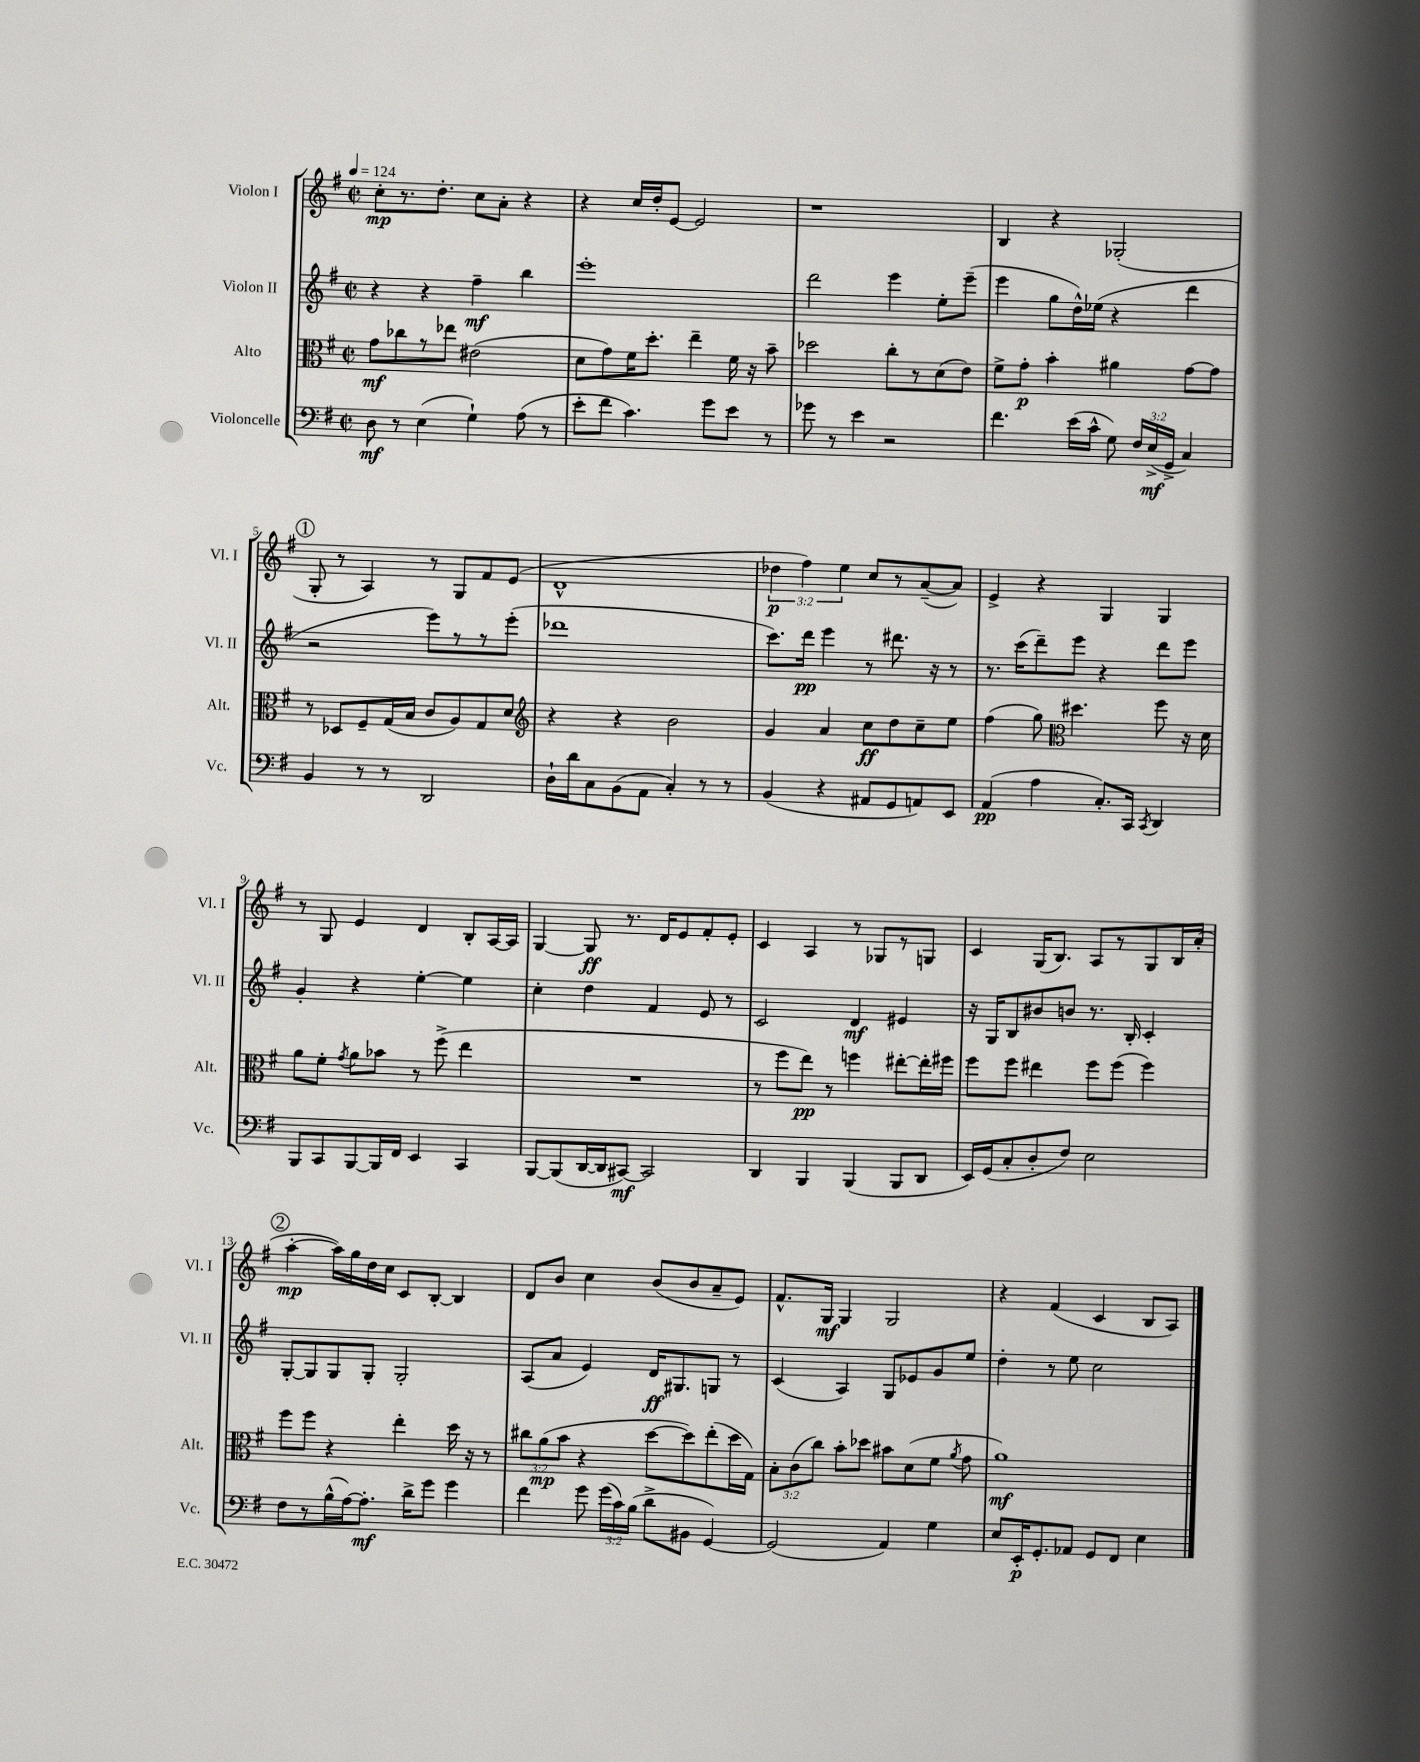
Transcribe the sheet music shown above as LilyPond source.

<<
\new StaffGroup <<
\new Staff = "s0" \with { instrumentName = "Violon I" shortInstrumentName = "Vl. I" } {
    \clef treble \key g \major \defaultTimeSignature \time 2/2 \override Staff.TupletNumber.text = #tuplet-number::calc-fraction-text \tempo 4 = 124
    \autoBeamOff c''8[-.\mp r8. d''8.]-. c''8[ a'8]-. r4 |
    r4 c''16[ d''16-. e'8]~ e'2 |
    r1 |
    b4 r4 ges2-.( |
    \mark \markup { \circle "1" } g8-. r8 a4) r8 g8[ fis'8 e'8]( |
    d'1-^ |
    \tuplet 3/2 { des''4\p fis''4) e''4 } c''8[ r8 a'8~--( a'8]) |
    e'4-> r4 g4 g4 |
    r8 g8 e'4 d'4 b8[-. a16~ a16] |
    g4~ g8\ff r8. d'16[ e'8 fis'8-. e'8]-. |
    c'4 a4 r8 ges8[ r8 g8] |
    c'4 g16[( b8.]) a8[ r8 g8 b16 a'16]-.( |
    \mark \markup { \circle "2" } a''4~-.\mp a''16[) g''16 d''16 c''16] c'8[ b8]~-. b4 |
    d'8[ b'8] c''4 b'8[( b'8 a'8-- e'8]) |
    fis'8.[-^ g16]\mf g4 g2 |
    r4 fis'4( c'4 b8[ a8]) \bar "|." |
}
\new Staff = "s1" \with { instrumentName = "Violon II" shortInstrumentName = "Vl. II" } {
    \clef treble \key g \major \defaultTimeSignature \time 2/2
    \autoBeamOff r4 r4 fis''4--\mf b''4 |
    e'''1-. |
    d'''2 e'''4 e''8[-. e'''8]--( |
    e'''4 g''8[ d''16-^) ees''16]( r4 d'''4 |
    \mark \markup { \circle "1" } r2 e'''8[) r8 r8 e'''8]-.( |
    des'''1 |
    c'''8.[) d'''16]\pp e'''4 r8 dis'''8. r16 r8 |
    r8. c'''16[( d'''8--) e'''8] r4 d'''8[ e'''8] |
    g'4-. r4 e''4~-. e''4 |
    c''4-. d''4 fis'4 e'8 r8 |
    c'2 d'4\mf eis'4 |
    r16 g16[ b8 bis'8 b'8] r8. b16-. c'4-. |
    \mark \markup { \circle "2" } g8[~-. g8 g8 g8]-. g2-. |
    a8[( a'8] e'4) d'16[\ff gis8. g8] r8 |
    c'4( a4) g8[ ees'8 g'8 e''8] |
    d''4-. r8 e''8 c''2 \bar "|." |
}
\new Staff = "s2" \with { instrumentName = "Alto" shortInstrumentName = "Alt." } {
    \clef alto \key g \major \defaultTimeSignature \time 2/2 \override Staff.TupletNumber.text = #tuplet-number::calc-fraction-text
    \autoBeamOff g'8[\mf ces''8 r8 ees''8] eis'2( |
    d'8[ g'8) fis'16 d''8.]-. e''4-- fis'16 r16 b'8-- |
    des''2 c''8[-. r8 d'8( e'8]) |
    fis'8[-> g'8]-.\p b'4-. ais'4 g'8[~ g'8] |
    \mark \markup { \circle "1" } r8 des8[ fis8-- g16( b16] c'8[ a8) g8 d'8] |
    \clef treble r4 r4 b'2 |
    g'4 a'4 c''8[\ff d''8 c''8-- e''8] |
    fis''4( g''8) \clef alto dis''4. fis''8 r16 d'16 |
    a'8[ fis'8]-. \acciaccatura { g'8 } a'8[ bes'8] r8 fis''8->( e''4 |
    R1 |
    r8 fis''8[ e''8]\pp) r8 f''4 eis''8[~-. eis''16-. fis''16] |
    fis''8[ fis''8] eis''4 fis''8[ fis''8]( fis''4) |
    \mark \markup { \circle "2" } fis''8[ fis''8] r4 e''4-. d''16 r16 r8 |
    \tuplet 3/2 { cis''8[ a'8\mp( b'8] } r4 d''8[~ d''8) e''8-.( d''16 g16]) |
    \tuplet 3/2 { b8[-. c'8( c''8]) } b'8[-. des''8] bis'8[ d'8( fis'8] \acciaccatura { a'8 } g'8 |
    a'1\mf) \bar "|." |
}
\new Staff = "s3" \with { instrumentName = "Violoncelle" shortInstrumentName = "Vc." } {
    \clef bass \key g \major \defaultTimeSignature \time 2/2 \override Staff.TupletNumber.text = #tuplet-number::calc-fraction-text
    \autoBeamOff d8\mf r8 e4( g4-!) a8( r8 |
    e'8[-. fis'8] c'4.) g'8[ e'8] r8 |
    ges'8 r8 e'4 r2 |
    fis'4. e'16[( c'16]-^ g8) \tuplet 3/2 { fis16[ e16->\mf( g,16]-> } c4) |
    \mark \markup { \circle "1" } b,4 r8 r8 d,2 |
    d16[-! d'16 c8 b,8( a,8] c4-.) r8 r8 |
    b,4( r4 ais,8[ g,8 a,8) e,8] |
    a,4\pp( a4 c8.[-.) c,16] \acciaccatura { c,8 } d,4 |
    b,,8[ c,8 b,,8~ b,,16 fis,16] e,4 c,4 |
    b,,8[~ b,,8( d,16~ d,16 cis,8]~\mf) cis,2 |
    d,4 b,,4 b,,4( b,,8[ d,8] |
    e,16[) g,16( c8-. d8-. fis8]) e2 |
    \mark \markup { \circle "2" } fis8[ r8 b16-^( a16~) a8.]-.\mf d'16[-> g'8] g'4 |
    fis'4 g'8 \tuplet 3/2 { g'16[( c'16) b16]( } d'8[-> bis,8] g,4~) |
    g,2( a,4) g4 |
    e8[ e,16-.\p g,8.-. aes,8] g,8[ fis,8] e4 \bar "|." |
}
>>
>>
